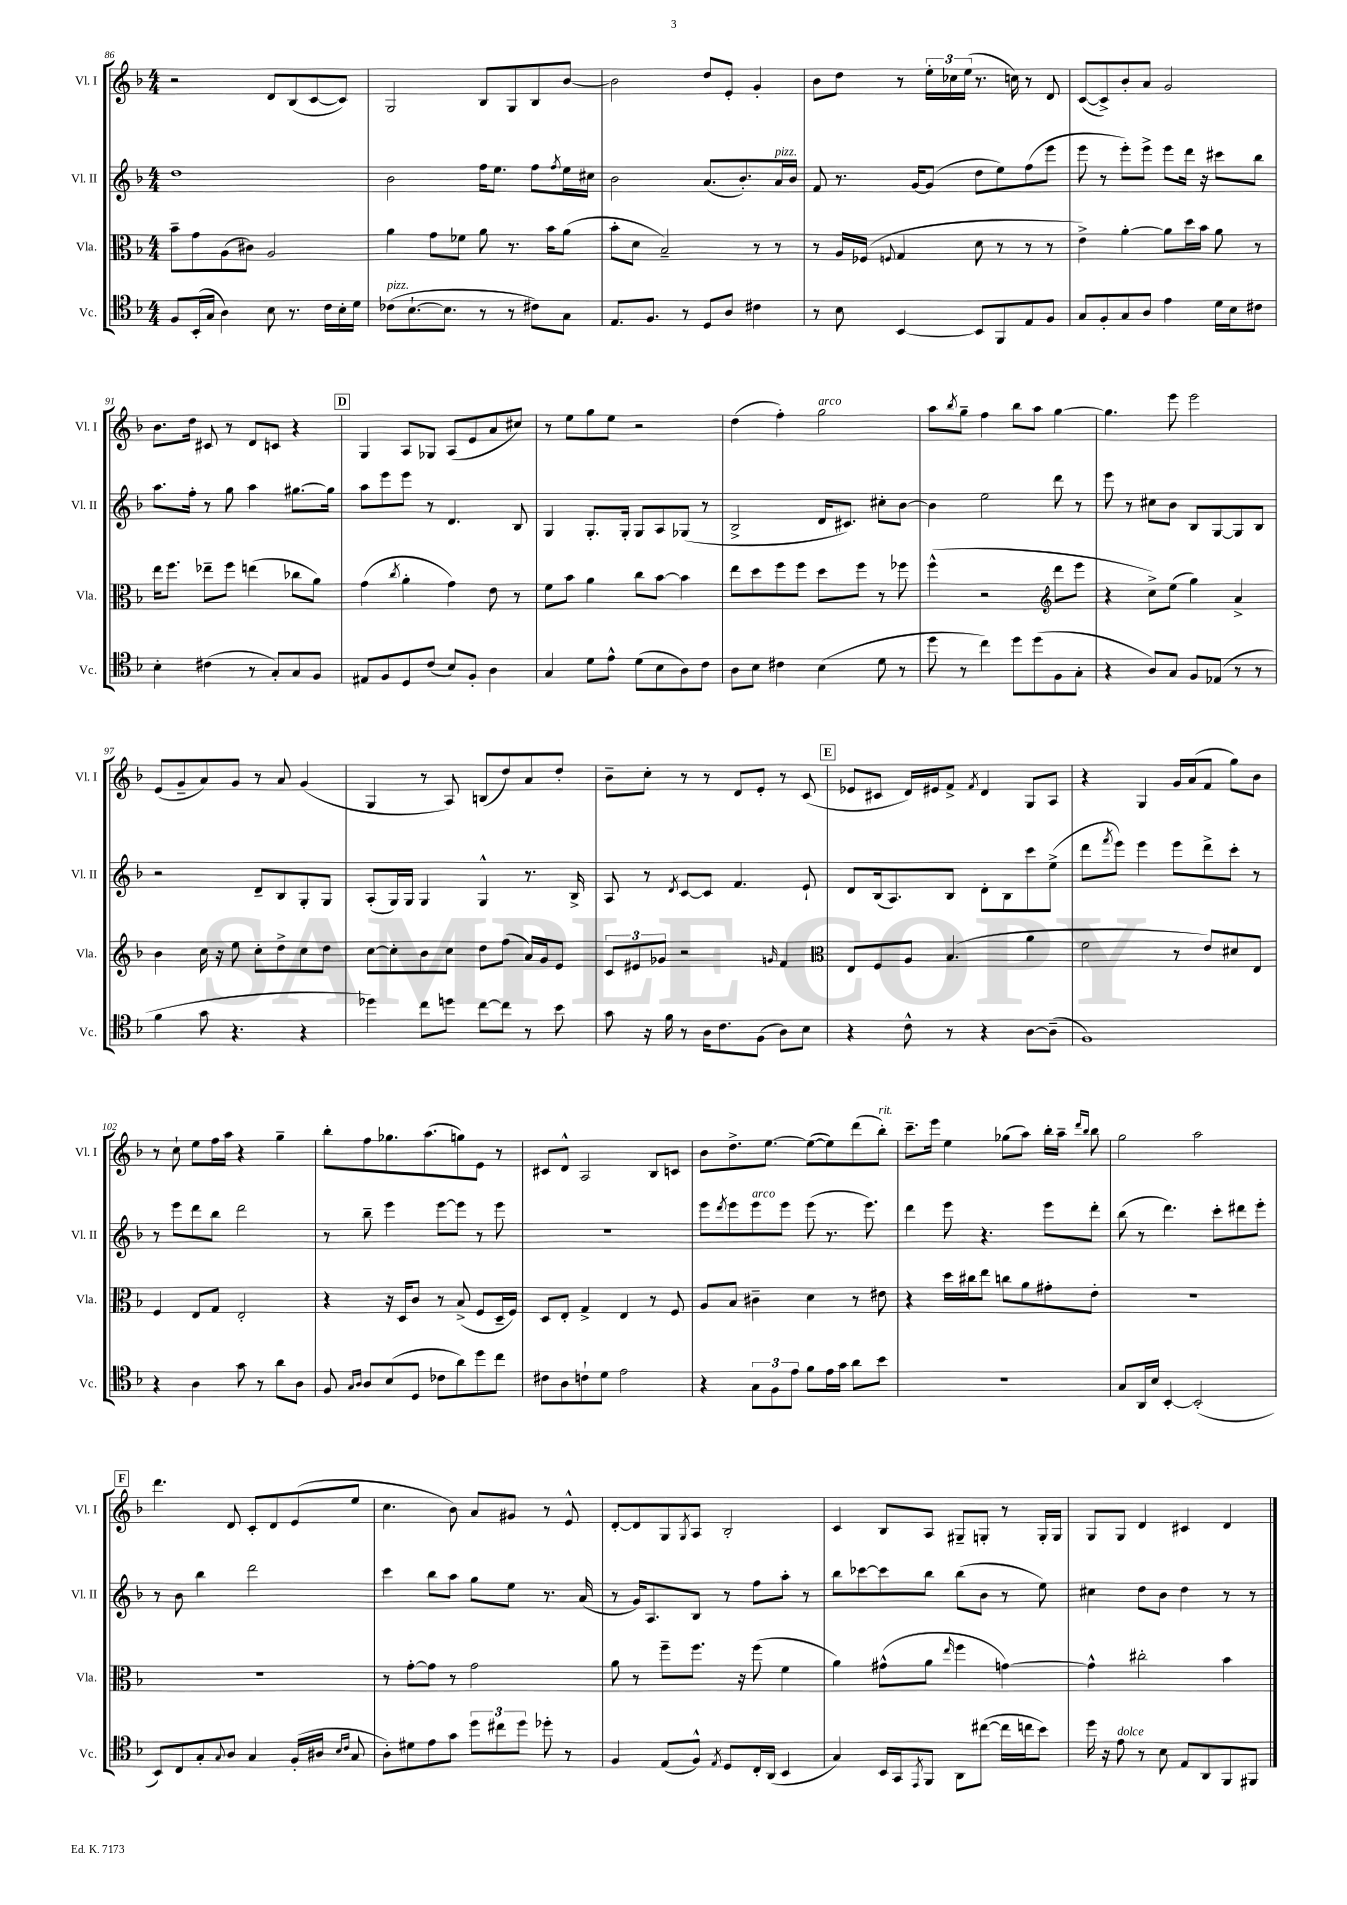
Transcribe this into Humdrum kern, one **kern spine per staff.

**kern	**kern	**kern	**kern
*part4	*part3	*part2	*part1
*staff4	*staff3	*staff2	*staff1
*I"Vc.	*I"Vla.	*I"Vl. II	*I"Vl. I
*I'Vc.	*I'Vla.	*I'Vl. II	*I'Vl. I
*clefC4	*clefC3	*clefG2	*clefG2
*k[b-]	*k[b-]	*k[b-]	*k[b-]
*M4/4	*M4/4	*M4/4	*M4/4
=86	=86	=86	=86
8F/L	8b-~\L	1dd	2r
(16BB-'/L	8g\	.	.
16G/JJ	.	.	.
4A\)	(8A\	.	.
.	8c#X\J)	.	.
8B-\	2A/	.	8d/L
8.r	.	.	(8B-/
.	.	.	[8c/
16c\LL	.	.	.
16B-'\	.	.	8c/J])
16d\JJ	.	.	.
=87	=87	=87	=87
!LO:TX:a:i:t=pizz.	!	!	!
(8c-X\L	4a\	2b-\	2G/
[8.B-`\	.	.	.
.	8g\L	.	.
8.B-\J]	.	.	.
.	8f-X\J	.	.
8r	8a\	16ff\KL	8B-/L
.	.	8.ee\J	.
8r	8.r	.	8G/
8c#X\L)	.	8ff\L	8B-/
.	16b-\KL	.	.
.	.	8qff/	.
8G\J	(8a\J	16ee\L	[8b-/J
.	.	16cc#X\JJ	.
=88	=88	=88	=88
8.E/L	8b-'\L	2b-\	2b-\]
.	8d\J	.	.
8.F/J	.	.	.
.	2B-~/)	.	.
8r	.	.	.
8D/L	.	(8.a/L	8dd/L
8A/J	.	.	8e'/J
.	.	8.b-'/)	.
4c#X\	8r	.	4g'/
!	!	!LO:TX:a:i:t=pizz.	!
.	8r	16a/L	.
.	.	16b-/JJ	.
=89	=89	=89	=89
8r	8r	8f/	8b-\L
8B-\	16A/LL	8.r	8dd\J
.	(16F-X/JJ	.	.
.	8qqFn/	.	.
[4BB-/	4G/	.	8r
.	.	[16g/KL	.
.	.	(8g/J]	24ee'\LL
.	.	.	24cc-X\
.	.	.	(24ee\JJ
8BB-/L]	8d\	8dd\L	8.r
8FF/	8r	8ee\)	.
.	.	.	16ccn\)
8E/	8r	(8ff\	8r
8F/J	8r	8eee\J	8d/
=90	=90	=90	=90
8G/L	4e^\)	8eee\	([8c/L
8F'/	.	8r	8c^/])
8G/	[4a'\	8eee'\L)	8b-'/
8A/J	.	8eee^\J	8a/J
4e\	8a\L]	8eee\L	2g/
.	16dd\L	16ddd\Jk	.
.	16b-\JJ	16r	.
16d\LL	8a\	8ccc#X\L	.
16B-\J	.	.	.
8c#X\J	8r	8bb-\J	.
!!LO:LB:g=z
=91	=91	=91	=91
4B-'\	16ee\KL	8.aa\L	8.b-\L
.	8.ff\J	.	.
.	.	16ff'\Jk	16dd\Jk
(4c#X\	8ee-X~\L	8r	8c#X/
.	8ff\J	8gg\	8r
8r	(4een\	4aa\	8d/L
8G'/L)	.	.	8cn/J
8G/	8cc-X\L	[8.gg#X\L	4r
8F/J	8a\J)	.	.
.	.	16gg#\Jk]	.
!!LO:REH:place=s1:t=D
=92	=92	=92	=92
8E#X/L	(4g\	8aa\L	4G/
8F/	.	8eee\	.
.	8qcc/	.	.
8D/	4a'\	8eee\J	8A/L
(8c/J	.	8r	8G-X/J
8B-/L)	4g\)	4.d/	(8A/L
8F'/J	.	.	8e/
4A\	8e\	.	8a/
.	8r	8B-/	8cc#X/J)
=93	=93	=93	=93
4G/	8f\L	4G/	8r
.	8b-\J	.	8ee\L
8d\L	4a\	8.G'/L	8gg\
8e^^\J	.	.	8ee\J
.	.	16G'/Jk	.
(8d\L	8cc\L	8G/L	2r
8B-\	[8b-\J	8A/	.
8A\)	4b-\]	(8G-X/J	.
8c\J	.	8r	.
=94	=94	=94	=94
8A\L	8ee\L	2B-^/	(4dd\
8B-\J	8dd\	.	.
4c#X\	8ff\	.	4ff'\)
.	8ff\J	.	.
!	!	!	!LO:TX:a:i:t=arco
(4B-\	8dd\L	16d/KL	2gg\
.	.	8.c#X/J)	.
.	8ff\J	.	.
8d\	8r	8cc#X'\L	.
8r	8ff-X\	[8b-\J	.
=95	=95	=95	=95
8dd\	(4ff^^\	4b-\]	8aa\L
.	.	.	8qbb-/
8r	.	.	8gg~\J
4cc\)	2r	2ee\	4ff\
8dd\L	.	.	8bb-\L
(8dd\	.	.	8aa\J
*	*clefG2	*	*
8F\	8ddd\L	8ddd\	[4gg\
8G'\J	8eee\J	8r	.
=96	=96	=96	=96
4r	4r	8eee\	4.gg\]
.	.	8r	.
8A/L)	8cc^\L)	8cc#X\L	.
8G/J	(8ee\J	8b-\J	8eee\
8F/L	4gg\)	8B-/L	2eee\
(8E-X/J	.	[8G/	.
8r	4a^/	8G/]	.
8r	.	8B-/J	.
!!LO:LB:g=z
=97	=97	=97	=97
4f\	4b-\	2r	(8e/L
.	.	.	8g~/
8g\	16cc\	.	8a/)
.	16r	.	.
4.r	8ee\	.	8g/J
.	8cc'\L	8d~/L	8r
.	8dd^\	8B-/	8a/
4r	8cc\	8G'/	(4g/
.	8dd\J	8G/J	.
=98	=98	=98	=98
4dd-X\)	[8cc\L	(8A'/L	4G/
.	8cc'\]	16G/L)	.
.	.	16G/JJ	.
8cc\L	8b-\	4G/	8r
8ddn\J	8cc\J	.	8A/)
[8cc\L	8dd\L	4G^^/	(8Bn/L
8cc\J]	(8ff\J	.	8dd/)
8r	16a/LL)	8.r	8a/
.	16g/J	.	.
8b-\	8e/J	.	8dd'/J
.	.	16B-^/	.
=99	=99	=99	=99
8g\	12c/L	8A/	8b-~\L
.	12e#X/	.	.
16r	.	8r	8cc'\J
.	12g-X/J	.	.
16f\	.	.	.
.	.	8qd/	.
8r	2r	[8c/L	8r
16A\KL	.	8c/J]	8r
8.c\	.	.	.
.	.	4.f/	8d/L
(8F\J	.	.	8e'/J
.	16qqgn/	.	.
8A\L)	4f/	.	8r
8B-\J	.	8e`/	(8c/
!!LO:REH:place=s1:t=E
=100	=100	=100	=100
*	*clefC3	*	*
4r	8E/L	8d/L	8e-X/L
.	8F/	(16B-/k	8c#X/J
.	.	8.A/)	.
8c^^\	8A/J	.	16d/LL)
.	.	.	16e#X/J
8r	(4.B-/	8B-/J	8f^/J
.	.	.	8qf/
4r	.	8d'\L	4d/
.	.	8B-\	.
[8A\L	4a\	8ccc\	8G/L
(8A~\J]	.	(8ee^\J	8A/J
=101	=101	=101	=101
1F)	2f\	8ddd\L	4r
.	.	8qfff/	.
.	.	8eee\J)	.
.	.	4eee\	4G/
.	8r	8eee\L	16g/LL
.	.	.	(16a/J
.	8e/L)	8ddd^\	8f/J
.	8d#X/	8ccc'\J	8gg\L)
.	8E/J	8r	8b-\J
!!LO:LB:g=z
=102	=102	=102	=102
4r	4F/	8r	8r
.	.	8eee\L	8cc`\
4A\	8E/L	8ddd\	8ee\L
.	8G/J	8bb-\J	16ff\L
.	.	.	16aa\JJ
8g\	2E'/	2ddd\	4r
8r	.	.	.
8a\L	.	.	4gg~\
8A\J	.	.	.
=103	=103	=103	=103
8F/	4r	8r	8bb-'\L
16qqG/LL	.	.	.
16qqA/JJ	.	.	.
8A/L	.	8bb-~\	8ff\
(8B-/	16r	4eee\	8.gg-X\
.	16D/KL	.	.
8D/J	8c/J	.	.
.	.	.	(8.aa\
8c-X\L	8r	[8eee\L	.
8a\)	(8B-^/	8eee\J]	8ggn\)
8dd\	8F/L	8r	8e\J
8cc\J	16D~/L	8eee\	8r
.	16F/JJ)	.	.
=104	=104	=104	=104
8c#X\L	8D/L	1r	8c#X/L
8A\	8E'/J	.	8d^^/J
8cn`\	4G^/	.	2A/
8d\J	.	.	.
2e\	4E/	.	.
.	8r	.	8B-/L
.	8F/	.	8cn/J
=105	=105	=105	=105
4r	8A/L	8eee\L	8b-\L
.	.	8qddd/	.
.	8B-/J	8eee\	8.dd^\
!	!	!LO:TX:a:i:t=arco	!
12G\L	4c#X~\	8eee\	.
.	.	.	[8.ee\J
12F\	.	.	.
.	.	8eee\J	.
12e\J	.	.	.
8f\L	4d\	(8eee\	(8ee\L_
16e\L	.	8.r	8ee\])
16g\JJ	.	.	.
8a\L	8r	.	(8ddd\
.	.	8.eee\)	.
!	!	!	!LO:TX:a:i:t=rit.
8b-\J	8e#X\	.	8bb-'\J)
=106	=106	=106	=106
1r	4r	4ddd\	8.ccc~\L
.	.	.	16eee\Jk
.	16dd\LL	8eee\	4ee\
.	16cc#X\J	.	.
.	8ee\J	4.r	.
.	8ccn\L	.	(8gg-X\L
.	8a\	.	8aa\J)
.	8g#X'\	8eee\L	16bb-'\LL
.	.	.	16aa~\JJ
.	.	.	16qqddd/LL
.	.	.	16qqbb-/JJ
.	8e'\J	8ddd'\J	8bb-\
=107	=107	=107	=107
8G/L	1r	(8bb-\	2gg\
16AA/L	.	8r	.
16B-/JJ	.	.	.
[4BB-'/	.	4.ddd\)	.
(2BB-'/]	.	.	2aa\
.	.	8ccc'\L	.
.	.	8ddd#X\	.
.	.	8eee'\J	.
!!LO:LB:g=z
!!LO:REH:place=s1:t=F
=108	=108	=108	=108
8BB-/L)	1r	8r	4.ddd\
8C/	.	8b-\	.
8G'/	.	4bb-\	.
8qqG/	.	.	.
8A/J	.	.	8d/
4G/	.	2ddd\	8c'/L
.	.	.	8d/
(16F'/LL	.	.	(8e/
16A#X/JJ	.	.	.
16qqB-/LL	.	.	.
16qqc/JJ	.	.	.
8G/	.	.	8ee/J
=109	=109	=109	=109
8A'\L)	8r	4ccc\	4.cc\
8d#X\	[8g'\L	.	.
8e\	8g\J]	8bb-\L	.
8g\J	8r	8aa\J	8b-\)
12dd\L	2g\	8gg\L	8a/L
12cc#X\	.	.	.
.	.	8ee\J	8g#X/J
12dd\J	.	.	.
8dd-X'\	.	8.r	8r
8r	.	.	8e^^/
.	.	(16a/	.
=110	=110	=110	=110
4F/	8a\	8r	[8d'/L
.	8r	16g/KL)	8d/]
.	.	8.A/	.
(8E/L	8ff~\L	.	8G/
.	.	.	8qG/
8F^^/J)	8.ff\J	8B-/J	8A/J
8qE/	.	.	.
8D/L	.	8r	2B-'/
.	16r	.	.
16C'/L	(8ff\	8ff\L	.
(16AA/JJ	.	.	.
4BB-/	4f\	8aa'\J	.
.	.	8r	.
=111	=111	=111	=111
4G/)	4a\)	8bb-\L	4c/
.	.	[8ccc-X\	.
16BB-/LL	(8g#X^^\L	8ccc-\]	8B-/L
16GG/J	.	.	.
8qEE/	.	.	.
8FF/J	8a\J	8bb-\J	8A/J
.	16qqee/	.	.
8AA\L	4ff\	(8bb-\L	8G#X~/L
([8cc#X\J	.	8b-\J	8Gn'/J
16cc#\LL]	[4gn\)	8r	8r
16ccn\J	.	.	.
8b-\J)	.	8ee\)	16G'/LL
.	.	.	16G/JJ
=112	=112	=112	=112
16dd\	4g^^\]	4cc#X\	8G/L
16r	.	.	.
!LO:TX:a:i:t=dolce	!	!	!
8e\	.	.	8G/J
8r	2cc#X'\	8dd\L	4d/
8B-\	.	8b-\J	.
8E/L	.	4dd\	4c#X/
8AA/	.	.	.
8FF/	4b-\	8r	4d/
8FF#X/J	.	8r	.
==	==	==	==
*-	*-	*-	*-
